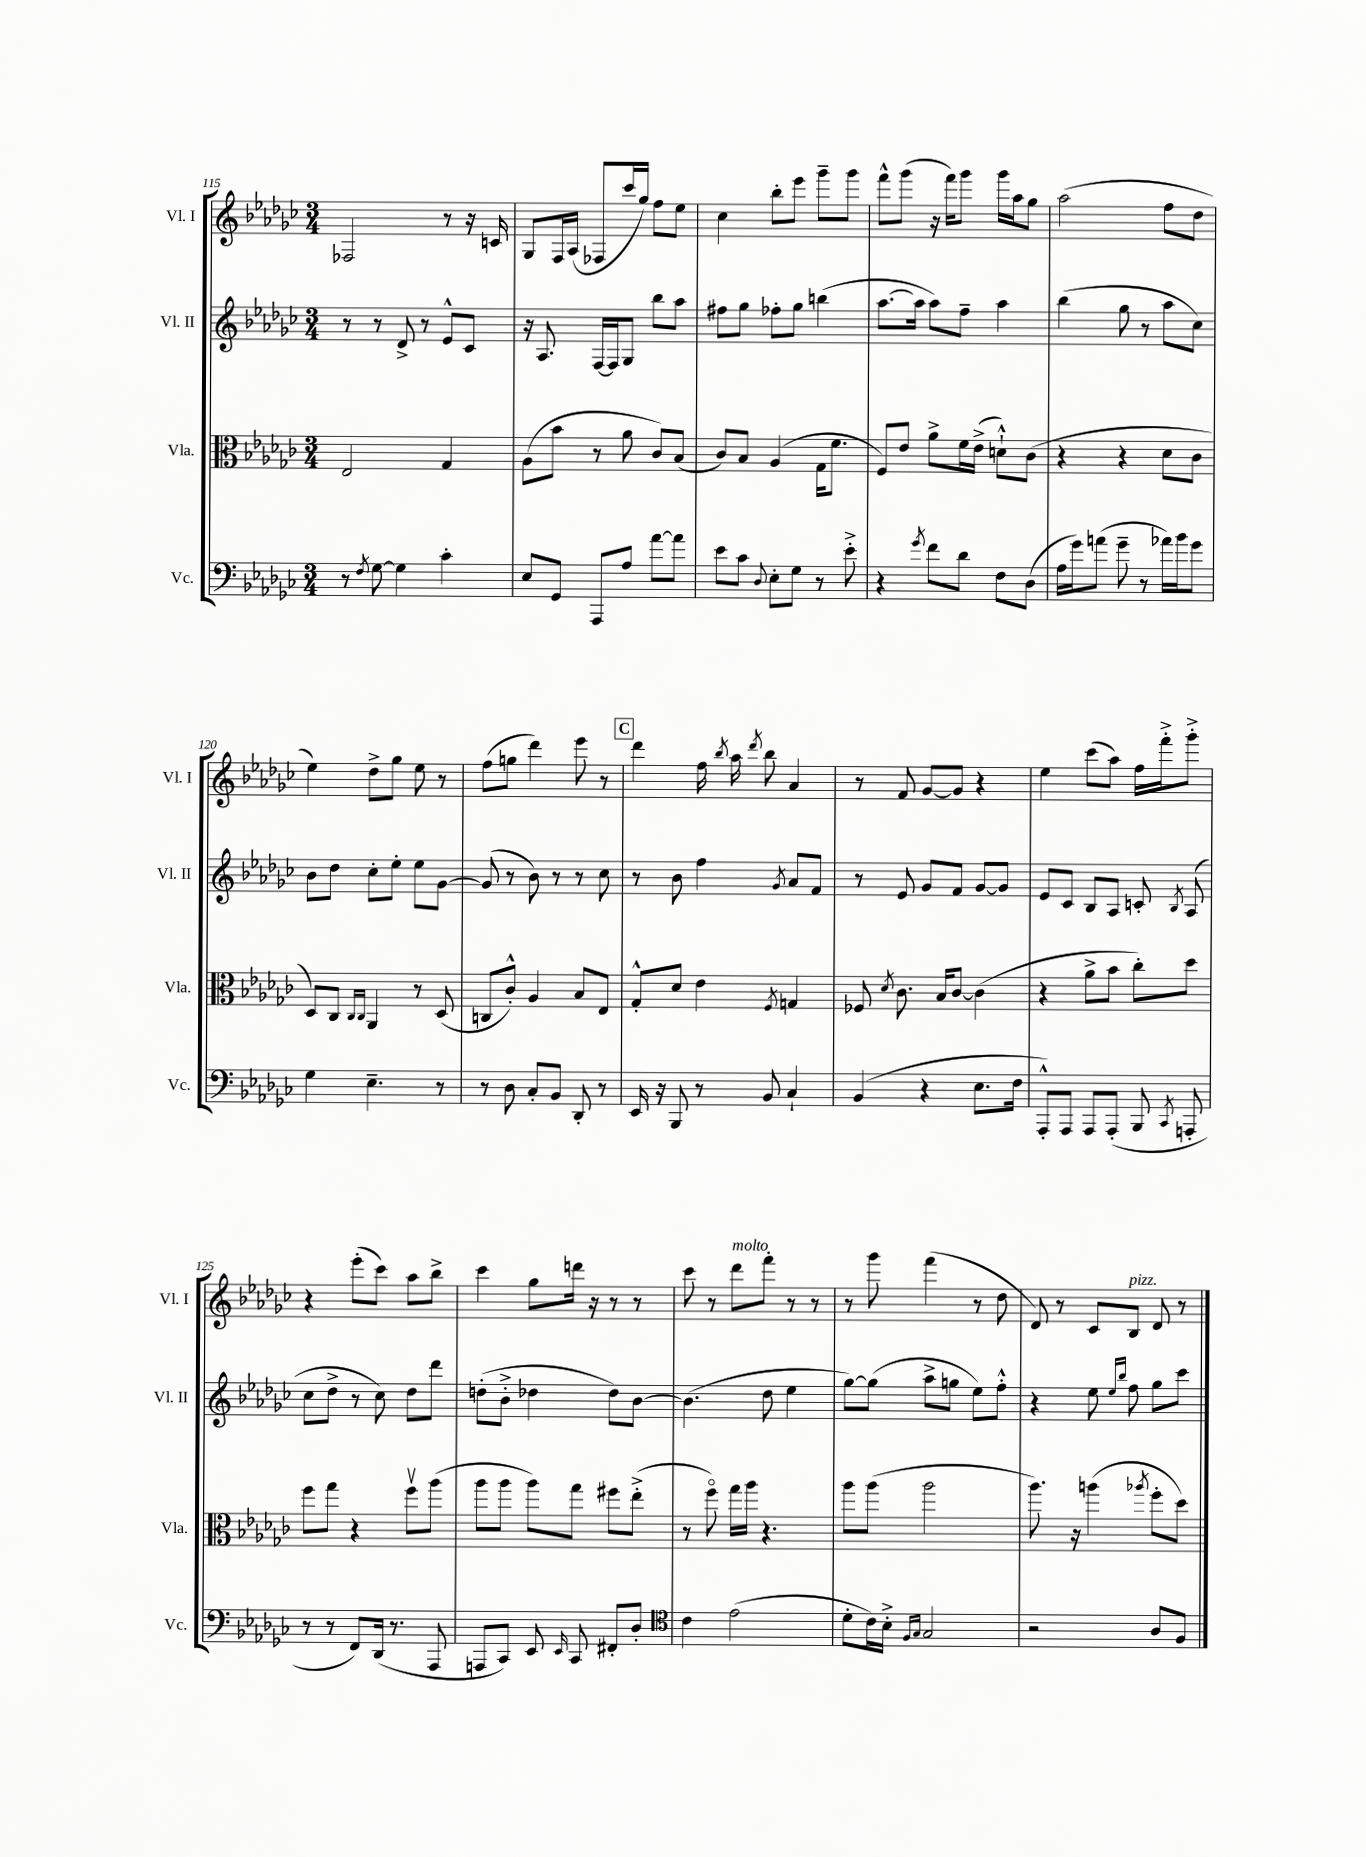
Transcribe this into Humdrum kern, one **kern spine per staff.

**kern	**kern	**kern	**kern
*staff4	*staff3	*staff2	*staff1
*clefF4	*clefC3	*clefG2	*clefG2
*k[b-e-a-d-g-c-]	*k[b-e-a-d-g-c-]	*k[b-e-a-d-g-c-]	*k[b-e-a-d-g-c-]
*M3/4	*M3/4	*M3/4	*M3/4
8r	2E-/	8r	2F-/
8qF/	.	.	.
[8G-\	.	8r	.
4G-\]	.	8d-^/	.
.	.	8r	.
4c-'\	4G-/	8e-^^/L	8r
.	.	8c-/J	16r
.	.	.	16c/
=	=	=	=
8E-/L	(8A-\L	16r	8G-/L
.	.	8.A-/	.
8GG-/J	8b-\J	.	16F/L
.	.	.	(16A-/JJ
8AAA-/L	8r	[16F/LL	8F-/L
.	.	16F/]J	.
8A-/J	8a-\	8G-/J	16ccc-/L
.	.	.	16gg-/JJ)
[8a-\L	8c-/L)	8bb-\L	8ff\L
8a-\]J	(8B-/J	8aa-\J	8ee-\J
=	=	=	=
8e-\L	8c-/L)	8ff#\L	4cc-\
8c-\J	8B-/J	8gg-\J	.
8qqD-/	.	.	.
8E-'\L	(4A-/	8ff-'\L	8bb-'\L
8G-\J	.	8gg-\J	8eee-\J
8r	16G-\LK	(4bb\	8ggg-~\L
.	8.f\J	.	.
8e-'^\	.	.	8ggg-\J
=	=	=	=
4r	8F/L)	[8.aa-\L	8fff^^\L
.	8e-/J	.	(8ggg-\J
.	.	16aa-\]Jk	.
8qg-/	.	.	.
8f\L	8a-^\L	8aa-\L)	16r
.	.	.	16fff\LK)
8d-\J	16f\L	8ff~\J	8ggg-\J
.	(16e-^\JJ	.	.
8F\L	8d`^^\L)	4aa-\	16ggg-\LL
.	.	.	16aa-\J
(8D-\J	(8c-\J	.	8gg-\J
=	=	=	=
16A-\LL	4r	(4bb-\	(2aa-\
16g-\J)	.	.	.
(8a\J	.	.	.
8g-~\	4r	8gg-\	.
8r	.	8r	.
16a-\LL)	8d-\L	8aa-\L	8ff\L
16b-\J	.	.	.
8g-\J	8c-\J	8cc-\J)	8dd-\J
=	=	=	=
4G-\	8D-/L)	8b-\L	4ee-\)
.	8C-/J	8dd-\J	.
.	16qqC-/LL	.	.
.	16qqC-/JJ	.	.
4.E-~\	4AA-/	8cc-'\L	8dd-^\L
.	.	8ee-'\J	8gg-\J
.	8r	8ee-\L	8ee-\
8r	(8D-/	[8g-\J	8r
=	=	=	=
8r	8C/L	(8g-/]	(8ff\L
8D-\	8c-'^^/J)	8r	8gg\J
8C-'/L	4A-/	8b-\)	4ddd-\)
8BB-/J	.	8r	.
8DD-'/	8B-/L	8r	8eee-\
8r	8E-/J	8cc-\	8r
=	=	=	=
16EE-/	8G-'^^/L	8r	4ddd-\
16r	.	.	.
8BBB-/	8d-/J	8b-\	.
8r	4e-\	4ff\	16ff\
.	.	.	8qbb-/
.	.	.	16aa-\
.	.	.	8qddd-/
8BB-/	.	.	8bb-\
.	8qF/	8qg-/	.
4C-`/	4G/	8a-/L	4a-/
.	.	8f/J	.
=	=	=	=
(4BB-/	8F-/	8r	8r
.	8qd-/	.	.
.	8.c-\	8e-/	8f/
4r	.	8g-/L	[8g-/L
.	16B-/LK	.	.
.	[8c-/J	8f/J	8g-/]J
8.E-\L	(4c-\]	[8g-/L	4r
.	.	8g-/]J	.
16F\Jk	.	.	.
=	=	=	=
8AAA-'^^/L)	4r	8e-/L	4ee-\
8AAA-/J	.	8c-/J	.
8AAA-/L	8a-^\L	8B-/L	(8ccc-\L
(8AAA-'/J	8b-\J	8A-/J	8aa-\J)
8BBB-/	8cc-'\L)	8c'/	16ff\LL
.	.	.	16fff'^\J
8qCC-/	.	8qB-/	.
8AAA'/	8dd-\J	(8A-/	8ggg-'^\J
=	=	=	=
8r	8ff\L	8cc-\L	4r
8r	8gg-\J	8dd-^\J	.
8FF/L)	4r	8r	(8eee-'\L
(16DD-/Jk	.	8cc-\)	8ccc-\J)
8.r	.	.	.
.	8ffv\L	8dd-\L	8aa-\L
8AAA-/	(8aa-\J	8ddd-\J	8bb-^\J
=	=	=	=
8AAA/L	8aa-\L	(8dd'\L	4ccc-\
8CC-/J)	8aa-\J	8b-'^\J	.
8EE-/	8aa-\L)	4dd-\	8gg-\L
16qqEE-/	.	.	.
8CC-/	8gg-\J	.	16ddd\Jk
.	.	.	16r
8FF#'/L	8ff#\L	8dd-\L)	8r
8D-'/J	(8ee-'^\J	[8b-\J	8r
=	=	=	=
*clefC4	*	*	*
4c-\	8r	(4.b-\]	8ccc-\
.	8ffo\)	.	8r
(2e-\	16gg-\LL	.	8ddd-\L
.	16aa-\JJ	.	.
.	4.r	8dd-\	8fff'\J
.	.	4ee-\	8r
.	.	.	8r
=	=	=	=
8d-'\L	8aa-\L	[8gg-\L)	8r
16c-\L)	(8aa-\J	(8gg-\]J	8ggg-\
16B-'^\JJ	.	.	.
16qqF/LL	.	.	.
16qqG-/JJ	.	.	.
2G-/	2aa-\	8aa-^\L	(4fff\
.	.	8gg\J	.
.	.	8ee-\L)	8r
.	.	8ff'^^\J	8dd-\
=	=	=	=
2r	8.aa-\)	4r	8d-/)
.	.	.	8r
.	16r	.	.
.	(4aa\	8ee-\	8c-/L
.	.	16qqee-/LL	.
.	.	16qqbb-/JJ	.
.	.	8ff\	8B-/J
.	8qaa-/	.	.
8A-/L	8ff'\L	8gg-\L	8d-/
8F/J	8dd-\J)	8ccc-\J	8r
==	==	==	==
*-	*-	*-	*-
